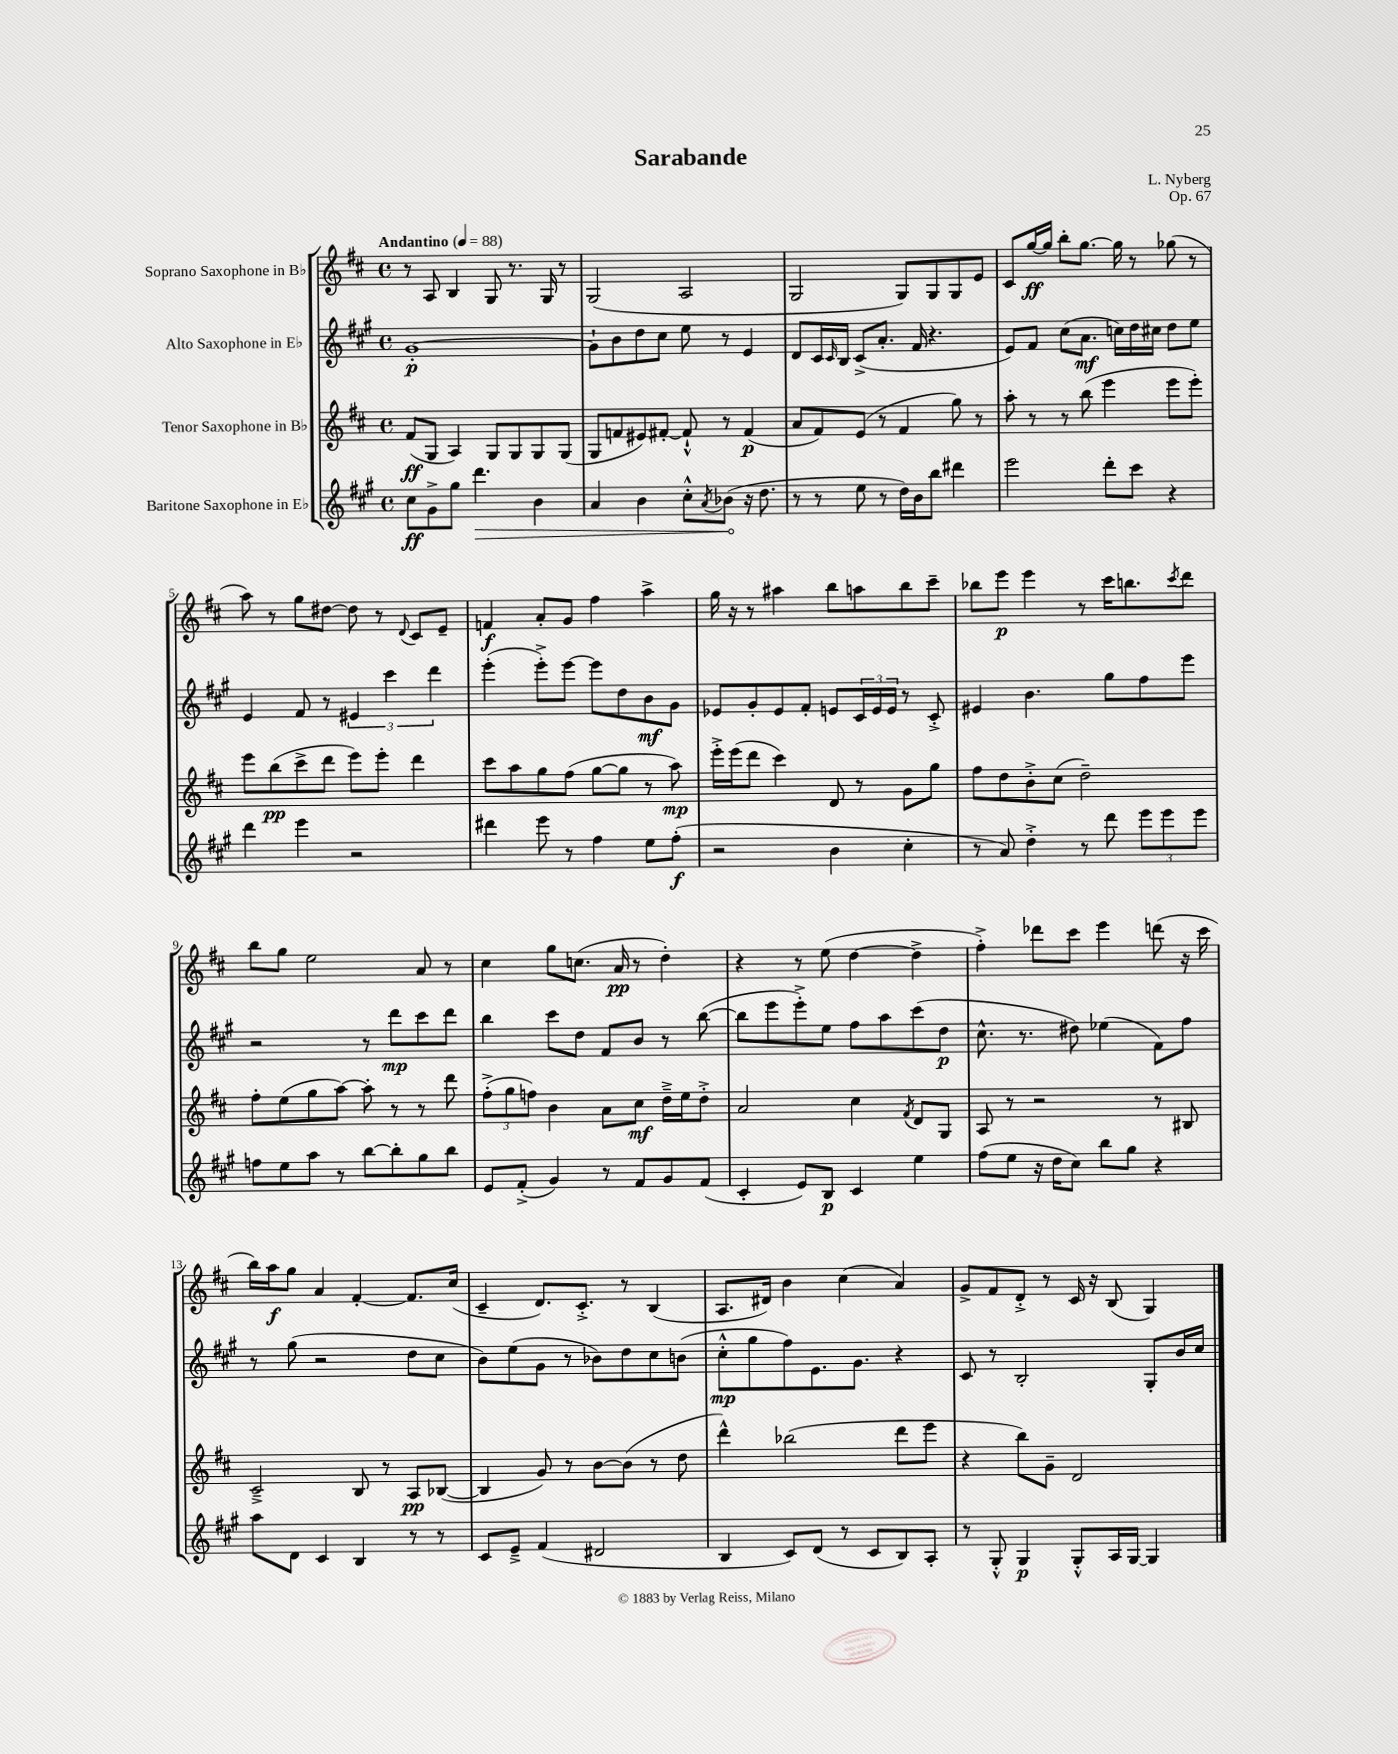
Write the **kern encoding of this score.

**kern	**kern	**kern	**kern
*staff4	*staff3	*staff2	*staff1
*clefG2	*clefG2	*clefG2	*clefG2
*k[f#c#g#]	*k[f#c#]	*k[f#c#g#]	*k[f#c#]
*M4/4	*M4/4	*M4/4	*M4/4
*met(c)	*met(c)	*met(c)	*met(c)
*MM88	*MM88	*MM88	*MM88
8cc#	(8f#	[1g#'	8r
8g#^	8G	.	8A
8gg#	4A)	.	4B
4.ddd	.	.	.
.	8G	.	8G
.	8G	.	8.r
4b	8G	.	.
.	.	.	16G
.	(8G	.	8r
=	=	=	=
4a	8G	8g#`]	(2G
.	8f	8b	.
4b	8e#)	8dd	.
.	[8f#'	8cc#	.
8cc#'^^	8f#`^^]	8ee	2A
8qa	.	.	.
(8b-	8r	8r	.
16r	(4f#	4e	.
8.dd	.	.	.
=	=	=	=
8r	8a	8d	2G
8r	8f#)	16c#	.
.	.	16qqc#	.
.	.	16B	.
8ee	(8e	(8c#^	.
8r	8r	8.a'	.
16dd)	4f#	.	8G)
16b	.	16f#	.
8bb	.	4.r	8G
4ddd#	8gg)	.	8G
.	8r	.	8e
=	=	=	=
2eee	8aa'	8e)	8c#
.	8r	8f#	[16gg
.	.	.	16gg]
.	8r	(8cc#	8bb'
.	(8bb	8.a	[8.gg
8ddd'	4eee	.	.
.	.	16cc)	16gg]
8ccc#	.	16dd	8r
.	.	16cc#	.
4r	8eee	8dd	(8gg-
.	8eee')	8ee	8r
=	=	=	=
4ddd	8eee	4e	8aa)
.	(8bb	.	8r
4eee	8ccc#^	8f#	8gg
.	8ddd	8r	[8dd#
2r	8eee)	6e#	8dd#]
.	8eee'	.	8r
.	.	6ccc#	.
.	.	.	8qqd
.	4ddd	.	8c#
.	.	6ddd	.
.	.	.	8e~
=	=	=	=
4ddd#	8ccc#	(4eee'	4f
.	8aa	.	.
8eee	8gg	8eee'^)	8a'
8r	(8ff#	[8eee	8g
4ff#	[8gg	8eee]	4ff#
.	8gg]	8dd	.
8ee	8r	8b	4aa^
(8ff#'	8aa)	8g#	.
=	=	=	=
2r	16eee'^	8e-	16gg
.	(16eee	.	16r
.	8ddd	8g#'	8r
.	4ccc#)	8e-	4aa#
.	.	8f#'	.
4b	8d	8e	8bb
.	8r	24c#	8aa
.	.	24e	.
.	.	24e	.
4cc#'	8g	8r	8bb
.	8gg	8c#'^	8ccc#~
=	=	=	=
8r	8ff#	4e#	8bb-
8a)	8dd	.	8eee
4dd'^	8b'^	4.b	4eee
.	(8cc#	.	.
8r	2dd~)	.	8r
8ddd	.	8gg#	16ccc#
.	.	.	8.bb
12eee	.	8ff#	.
12eee	.	.	.
.	.	.	8qccc#
.	.	8eee	8ddd
12eee	.	.	.
=	=	=	=
8ff	8ff#'	2r	8bb
8ee	(8ee	.	8gg
8aa	8gg	.	2ee
8r	[8aa)	.	.
[8bb	8aa']	8r	.
8bb']	8r	8ddd	.
8gg#	8r	8ccc#	8a
8bb	8ddd	8ddd	8r
=	=	=	=
8e	(12ff#'^	4bb	4cc#
.	12gg	.	.
(8f#'^	.	.	.
.	12ff)	.	.
4g#)	4b	8ccc#	8gg
.	.	8dd	(8.cc
8r	8a	8f#	.
.	.	.	16a
8f#	8cc#	8b	8r
8g#	16dd~^	8r	4dd')
.	16ee	.	.
(8f#	8dd'^	([8bb	.
=	=	=	=
4c#'	2a	8bb]	4r
.	.	8eee	.
8e)	.	8eee'^)	8r
8B	.	8ee	(8ee
4c#	4cc#	8ff#	[4dd
.	.	8aa	.
.	8qf#	.	.
4ee	8d	(8ccc#	4dd^]
.	8G	8dd	.
=	=	=	=
(8ff#	8A	8.cc#^^	4ff#'^)
8ee	8r	.	.
.	.	8.r	.
16r	2r	.	8ddd-
16dd	.	.	.
8cc#)	.	8dd#)	8ccc#
8bb	.	(4ee-	4eee
8gg#	.	.	.
4r	8r	8f#)	(8ddd
.	8B#	8ff#	16r
.	.	.	16ccc#
=	=	=	=
8aa	2c#~^	8r	16bb)
.	.	.	16aa
8d	.	(8gg#	8gg
4c#	.	2r	4a
4B	8B	.	[4f#'
.	8r	.	.
8r	8A	8dd	8.f#]
8r	([8B-	8cc#	.
.	.	.	(16cc#
=	=	=	=
8c#	4B-]	8b)	4c#~
8e~^	.	(8ee	.
(4f#	8g)	8g#	8.d)
.	8r	8r	.
.	.	.	8.c#'^
2d#	[8b	8b-)	.
.	(8b]	8dd	8r
.	8r	8cc#	(4B
.	8dd	(8b	.
=	=	=	=
4B	4ddd^^)	8cc#'^^	8.A
.	.	8gg#	.
.	.	.	16d#)
8c#)	(2bb-	8ff#)	4b
(8d	.	8.e	.
8r	.	.	(4cc#
.	.	8.g#	.
8c#	.	.	.
8B)	8ddd	4r	4a)
8A'	8eee	.	.
=	=	=	=
8r	4r	8c#	8g^
8G#'^^	.	8r	8f#
4G#	8bb)	2B'	8d'^
.	8g~	.	8r
8G#'^^	2d	.	16c#
.	.	.	16r
16A	.	.	(8B
[16G#	.	.	.
4G#]	.	8G#'	4G)
.	.	16b	.
.	.	16cc#	.
==	==	==	==
*-	*-	*-	*-
